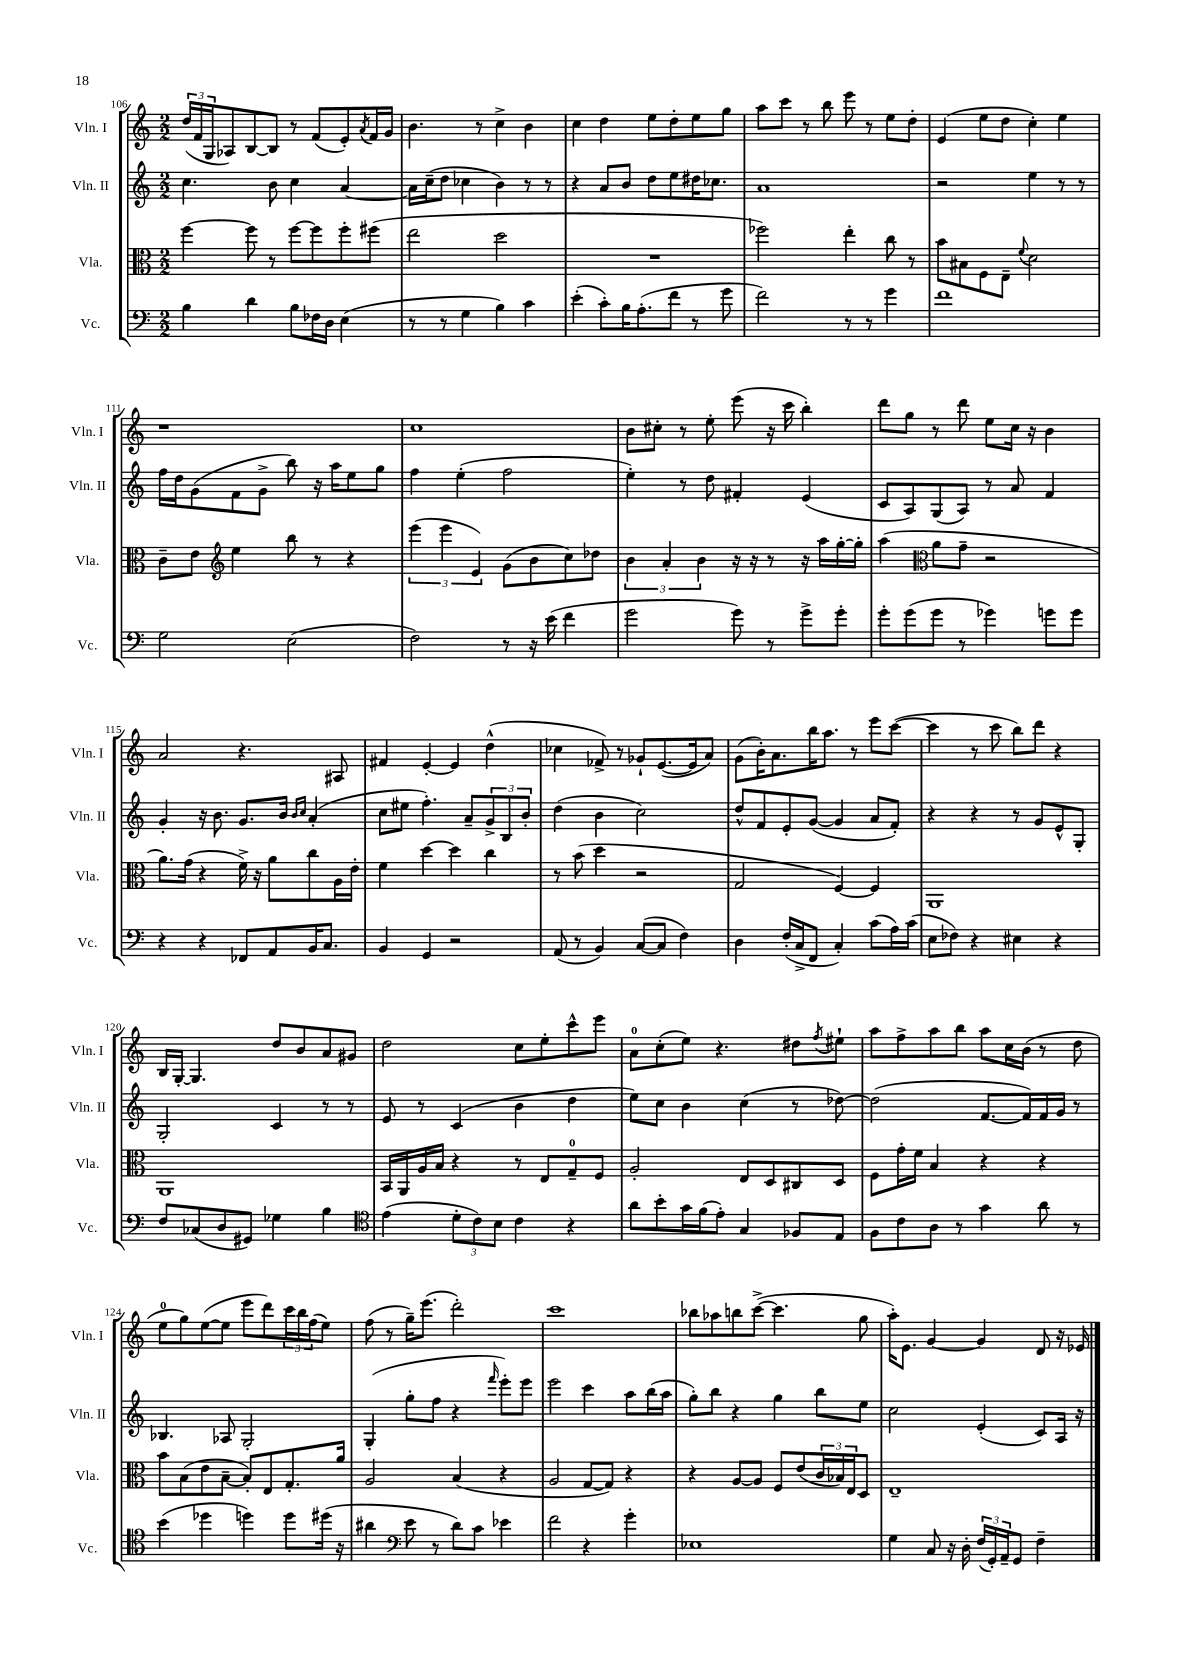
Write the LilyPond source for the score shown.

<<
\new StaffGroup <<
\new Staff = "s0" \with { instrumentName = "Vln. I" shortInstrumentName = "Vln. I" } {
    \clef treble \key c \major \numericTimeSignature \time 2/2
    \tuplet 3/2 { d''16( f'16 g16 } aes8) b8~ b8 r8 f'8( e'8-.) \acciaccatura { a'8 } f'16 g'16 |
    b'4. r8 c''4-> b'4 |
    c''4 d''4 e''8 d''8-. e''8 g''8 |
    a''8 c'''8 r8 b''8 e'''8 r8 e''8 d''8-. |
    e'4( e''8 d''8 c''4-.) e''4 |
    r1 |
    c''1 |
    b'8 cis''8-. r8 e''8-. e'''8( r16 c'''16 b''4-.) |
    d'''8 g''8 r8 d'''8 e''8 c''16 r16 b'4 |
    a'2 r4. ais8 |
    fis'4 e'4~-. e'4 d''4-^( |
    ces''4 fes'8->) r8 ges'8-! e'8.~( e'16 a'8) |
    g'8( b'16-.) a'8. b''16 a''8. r8 e'''8 c'''8~( |
    c'''4 r8 c'''8 b''8) d'''8 r4 |
    b16 g16~-. g4. d''8 b'8 a'8 gis'8 |
    d''2 c''8 e''8-. c'''8-^ e'''8 |
    a'8-0 c''8-.( e''8) r4. dis''8 \acciaccatura { f''8 } eis''8-! |
    a''8 f''8-> a''8 b''8 a''8 c''16 b'16( r8 d''8 |
    e''8-0 g''8) e''8~( e''8 e'''8 d'''8) \tuplet 3/2 { c'''16 b''16 f''16( } e''8) |
    f''8( r8 g''16--) e'''8.( d'''2-.) |
    c'''1 |
    bes''8 aes''8 b''8 c'''8~->( c'''4. g''8 |
    a''16-.) e'8. g'4~ g'4 d'8 r16 ees'16 \bar "|." |
}
\new Staff = "s1" \with { instrumentName = "Vln. II" shortInstrumentName = "Vln. II" } {
    \clef treble \key c \major \numericTimeSignature \time 2/2
    c''4. b'8 c''4 a'4~ |
    a'16 c''16--( d''8 ces''4 b'4) r8 r8 |
    r4 a'8 b'8 d''8 e''8 dis''16 ces''8. |
    a'1 |
    r2 e''4 r8 r8 |
    f''16 d''16 g'8( f'8 g'8-> b''8) r16 a''16 e''8 g''8 |
    f''4 e''4-.( f''2 |
    e''4-.) r8 d''8 fis'4-. e'4( |
    c'8 a8) g8( a8) r8 a'8 f'4 |
    g'4-. r16 b'8. g'8. b'16 \grace { b'16 c''16 } a'4-.( |
    c''8 eis''8 f''4.-.) a'8-- \tuplet 3/2 { g'8-> b8 b'8-. } |
    d''4( b'4 c''2) |
    d''8-^ f'8 e'8-. g'8~( g'4 a'8 f'8-.) |
    r4 r4 r8 g'8 e'8-^ g8-. |
    g2-. c'4 r8 r8 |
    e'8 r8 c'4( b'4 d''4 |
    e''8) c''8 b'4 c''4( r8 des''8~) |
    des''2( f'8.~ f'16) f'16 g'16 r8 |
    bes4. aes8 g2-. |
    g4-.( g''8-. f''8 r4 \grace { f'''16 } e'''8-.) e'''8 |
    e'''2 c'''4 a''8 b''16( a''16 |
    g''8-.) b''8 r4 g''4 b''8 e''8 |
    c''2 e'4-.( c'8) a16 r16 \bar "|." |
}
\new Staff = "s2" \with { instrumentName = "Vla." shortInstrumentName = "Vla." } {
    \clef alto \key c \major \numericTimeSignature \time 2/2
    f''4~ f''8 r8 f''8~ f''8 f''8-. fis''8( |
    e''2 d''2 |
    R1 |
    fes''2) e''4-. c''8 r8 |
    b'8 bis8 f8 e8-- \appoggiatura { f'8 } d'2 |
    c'8-- e'8 \clef treble e''4 b''8 r8 r4 |
    \tuplet 3/2 { e'''4( e'''4 e'4) } g'8( b'8 c''8) des''8 |
    \tuplet 3/2 { b'4 a'4-. b'4 } r16 r16 r8 r16 a''16 g''16~-. g''16-. |
    a''4( \clef alto a'8 g'8-- r2 |
    a'8.) g'16( r4 f'16->) r16 a'8 c''8 a16 e'16-. |
    f'4 d''4~ d''4 c''4 |
    r8 b'8( d''4 r2 |
    g2 f4~) f4 |
    a,1 |
    a,1 |
    b,16 a,16 a16 b16 r4 r8 e8 g8-0-- f8 |
    a2-. e8 d8 cis8 d8 |
    f8 g'16-. f'16 b4 r4 r4 |
    b'8 b8( e'8 b8~-- b8-.) e8 g8.-. a'16 |
    a2 b4( r4 |
    a2 g8~ g8) r4 |
    r4 a8~ a8 f8 e'8( \tuplet 3/2 { c'16 bes16) e16 } d8 |
    e1-- \bar "|." |
}
\new Staff = "s3" \with { instrumentName = "Vc." shortInstrumentName = "Vc." } {
    \clef bass \key c \major \numericTimeSignature \time 2/2
    b4 d'4 b8 fes16 d16 e4( |
    r8 r8 g4 b4) c'4 |
    e'4-.( c'8-.) b16 a8.-.( f'8 r8 g'8 |
    f'2) r8 r8 g'4 |
    f'1 |
    g2 e2( |
    f2) r8 r16 e'16( f'4 |
    g'2 g'8) r8 g'8-> g'8-. |
    g'8-. g'8( g'8 r8 ges'4) g'8 g'8 |
    r4 r4 fes,8 a,8 b,16 c8. |
    b,4 g,4 r2 |
    a,8( r8 b,4) c8~( c8 f4) |
    d4 f16-.( c16-> f,8 c4-.) c'8( a16) c'16( |
    e8 fes8) r4 eis4 r4 |
    f8 ces8( d8 gis,8) ges4 b4 |
    \clef tenor e'4( \tuplet 3/2 { d'8-. c'8) b8 } c'4 r4 |
    a'8 b'8-. g'16 f'16( e'8-.) g4 fes8 e8 |
    f8 c'8 a8 r8 g'4 a'8 r8 |
    b'4( des''4 d''4) d''8 dis''16( r16 |
    ais'4 \clef bass e'8 r8 d'8) c'8 ees'4 |
    f'2 r4 g'4-. |
    ees1 |
    g4 c8 r16 d16-. \tuplet 3/2 { f16( g,16-.) a,16-- } g,8 f4-- \bar "|." |
}
>>
>>
\layout { \context { \Score currentBarNumber = #106 } }
